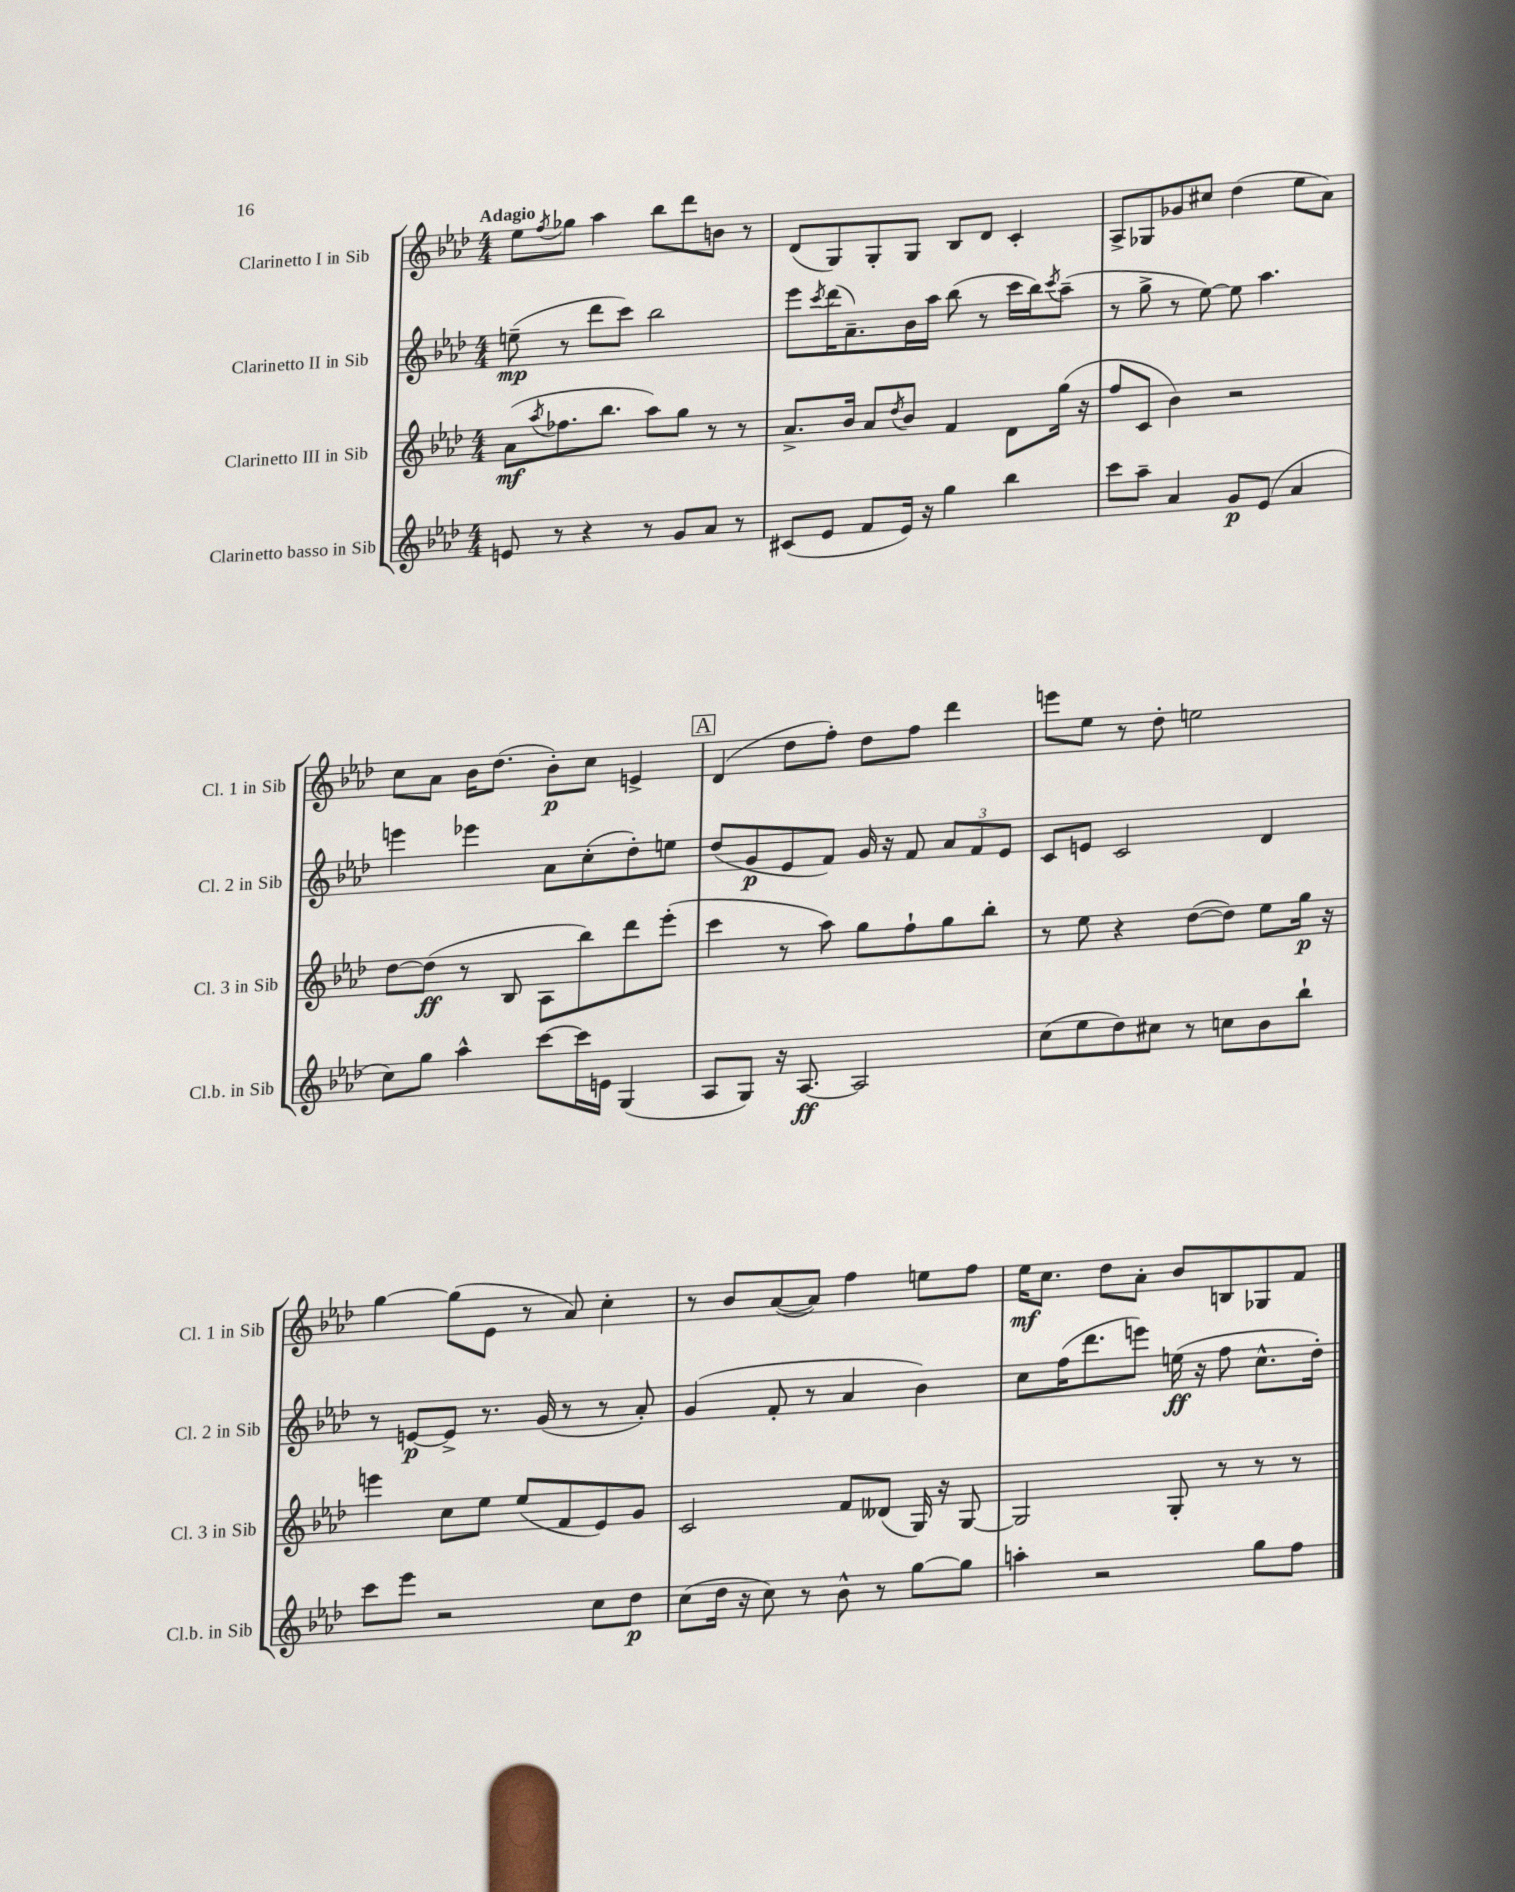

**kern	**kern	**kern	**kern
*staff4	*staff3	*staff2	*staff1
*clefG2	*clefG2	*clefG2	*clefG2
*k[b-e-a-d-]	*k[b-e-a-d-]	*k[b-e-a-d-]	*k[b-e-a-d-]
*M4/4	*M4/4	*M4/4	*M4/4
8e/	(8a-\L	(8ee~\	8ee-\L
.	8qaa-/	.	8qff/
8r	8.ff-\	8r	8gg-\J
4r	.	8ddd-\L	4aa-\
.	8.bb-\J	.	.
.	.	8ccc\J)	.
8r	8aa-\L)	2bb-\	8bb-\L
8g/L	8gg\J	.	8ddd-\
8a-/J	8r	.	8b\J
8r	8r	.	8r
=	=	=	=
(8c#/L	8.a-^/L	8eee-\L	(8d-/L
.	.	8qccc/	.
8e-/J	.	(16ddd-\K	8G/)
.	16b-/Jk	8.a-~\)	.
8f/L	8a-/L	.	8G'/
.	8qdd-/	.	.
16e-/Jk)	8b-/J	16b-\L	8G/J
16r	.	16aa-\JJ	.
4gg\	4f/	(8bb-\	8B-/L
.	.	8r	8d-/J
4bb-\	8d-\L	16ccc\LL	4c'/
.	.	16bb-\J)	.
.	.	8qccc/	.
.	(16gg\Jk	(8aa-~\J	.
.	16r	.	.
=	=	=	=
8ccc\L	8ff/L	8r	8A-^/L
8aa-~\J	8c/J	8gg^\	8G-/
4a-/	4b-\)	8r	8g-/
.	.	[8ee-\)	8cc#/J
8g/L	2r	8ee-\]	(4dd-\
(8e-/J	.	4.aa-\	.
4a-/	.	.	8ee-\L
.	.	.	8a-\J)
=	=	=	=
8cc\L)	[8dd-\L	4eee\	8cc\L
8gg\J	(8dd-\]J	.	8a-\J
4aa-^^\	8r	4eee-\	16b-\LK
.	.	.	(8.dd-\J
.	8B-/	.	.
[8ccc\L	8A-\L	8a-\L	8b-'\L)
16ccc\]L	8bb-\)	(8cc'\	8cc\J
16e\JJ	.	.	.
(4G/	8ddd-\	8dd-'\)	4e^/
.	(8eee-'\J	8ee\J	.
=	=	=	=
8A-/L	4ccc\	(8dd-/L	(4d-/
8G/J)	.	8g/	.
16r	8r	8e-/	8dd-\L
[8.A-/	.	.	.
.	8aa-\)	8f/J)	8ff'\J)
2A-/]	8gg\L	16g/	8dd-\L
.	.	16r	.
.	8ff`\	8f/	8ff\J
.	8gg\	12a-/L	4ddd-\
.	.	12f/	.
.	8bb-'\J	.	.
.	.	12e-/J	.
=	=	=	=
(8cc\L	8r	8c/L	8eee\L
8ee-\	8ee-\	8e/J	8ee-\J
8dd-\)	4r	2c/	8r
8cc#\J	.	.	8dd-'\
8r	([8dd-\L	.	2ee\
8cc\L	8dd-\]J)	.	.
8b-\	8ee-\L	4d-/	.
8bb-`\J	16gg\Jk	.	.
.	16r	.	.
=	=	=	=
8ccc\L	4eee\	8r	[4gg\
8eee-\J	.	[8e/L	.
2r	8cc\L	8e^/]J	(8gg\]L
.	8ee-\J	8.r	8e-\J
.	(8ee-/L	.	8r
.	.	(16g/	.
.	8f/	8r	8a-/)
8cc\L	8e-/)	8r	4cc'\
8dd-\J	8g/J	8a-'/)	.
=	=	=	=
(8cc\L	2c/	(4g/	8r
16dd-\Jk	.	.	8b-/L
16r	.	.	.
8cc\)	.	8f'/	([8a-/
8r	.	8r	8a-/]J)
8b-^^\	8f/L	4a-/	4ff\
8r	(8d--/J	.	.
[8gg\L	16G/)	4b-\)	8ee\L
.	16r	.	.
8gg\]J	[8G/	.	8ff\J
=	=	=	=
4aa'\	2G/]	8cc\L	16ee-\LK
.	.	.	8.cc\J
.	.	(16ff\K	.
.	.	8.ddd-\	.
2r	.	.	8dd-\L
.	.	8eee\J)	8a-'\J
.	8G'/	(16ee\	8b-/L
.	.	16r	.
.	8r	8ff\	8B/
8gg\L	8r	8.cc^^\L	8G-/
8ff\J	8r	.	8f/J
.	.	16dd-'\Jk)	.
==	==	==	==
*-	*-	*-	*-
